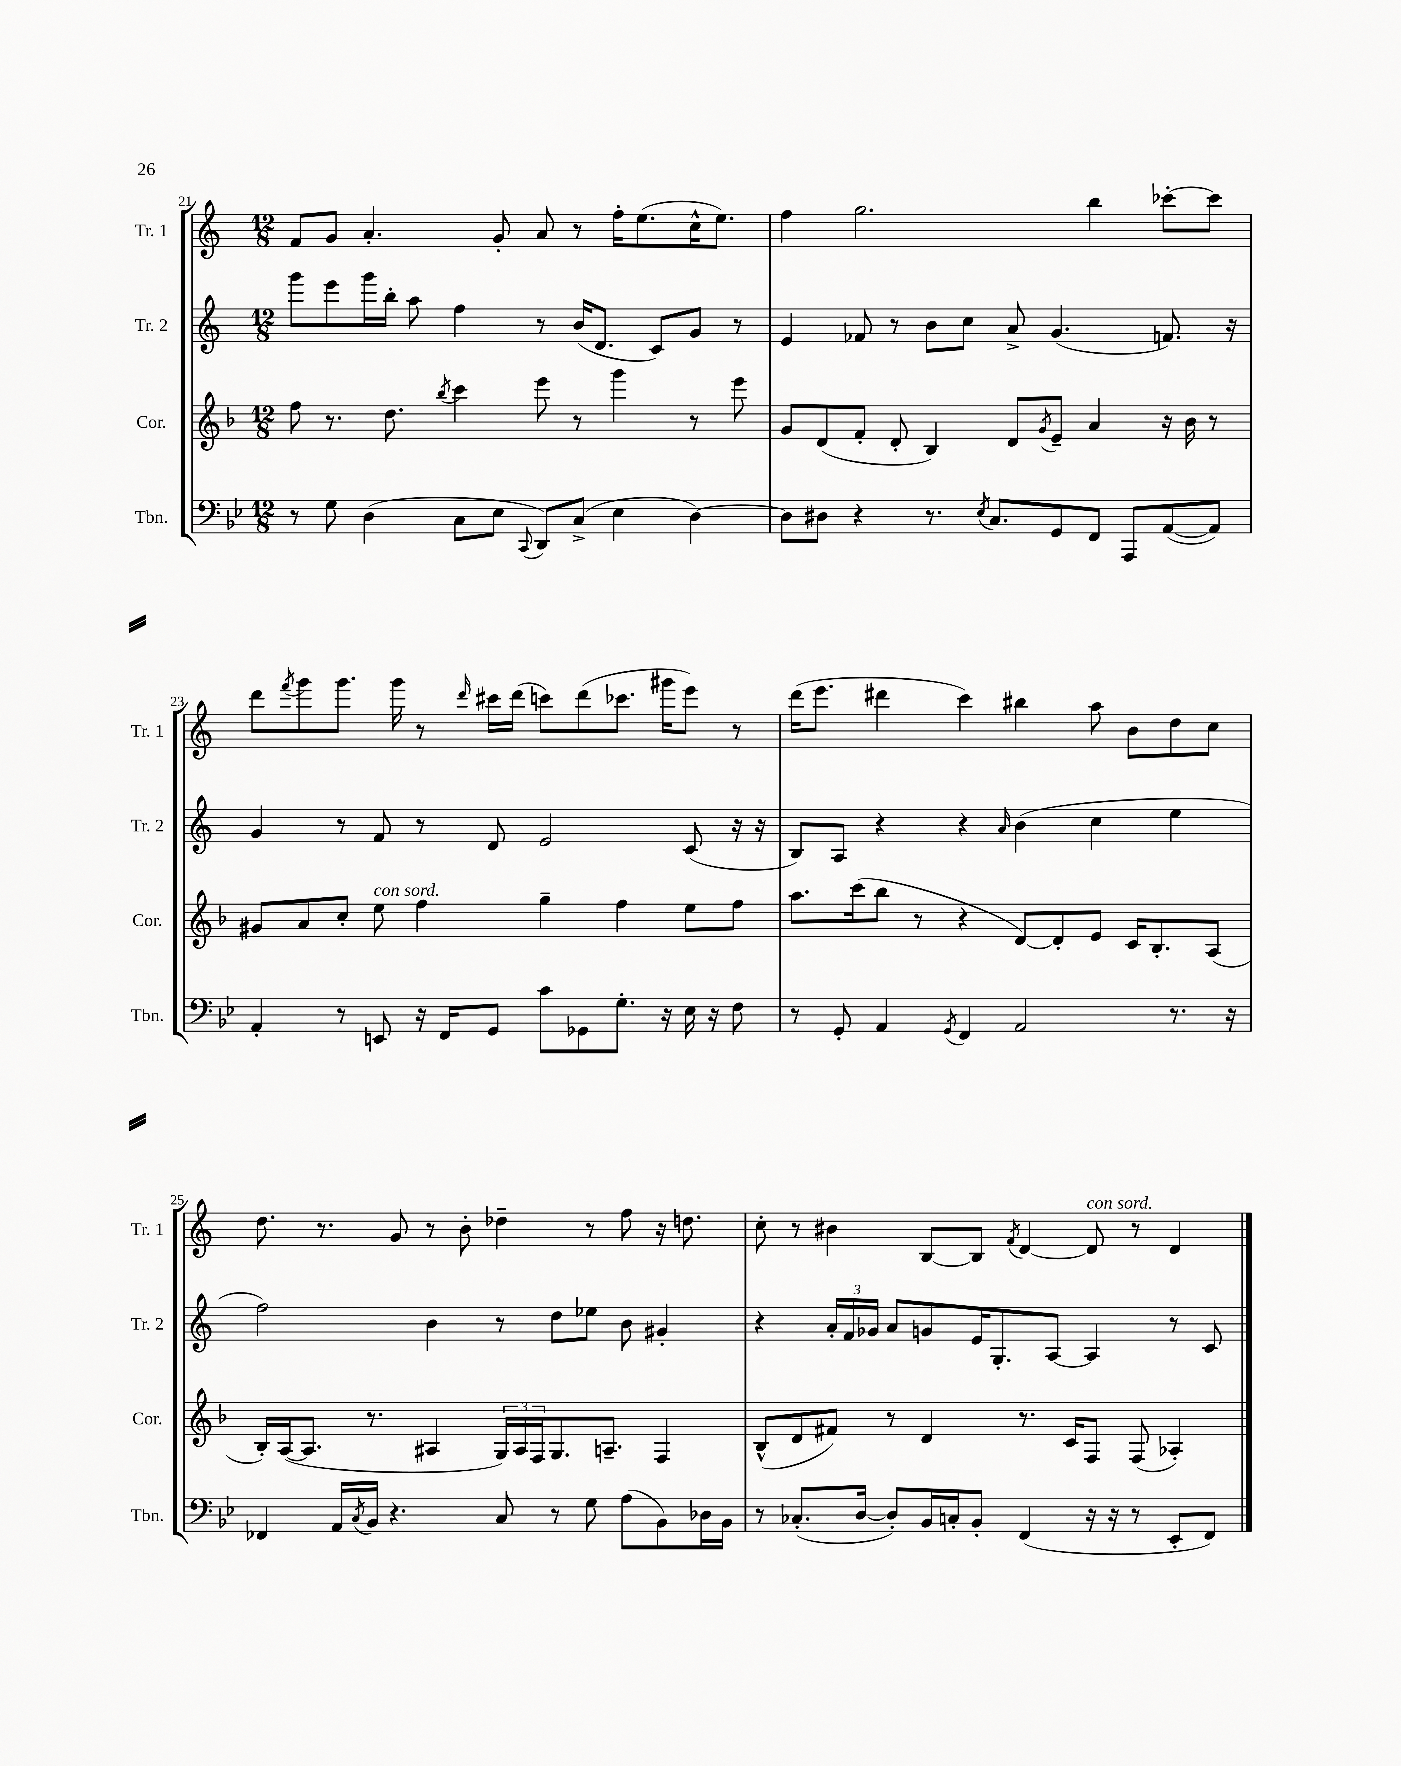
<<
\new StaffGroup <<
\new Staff = "s0" \with { instrumentName = "Tr. 1" shortInstrumentName = "Tr. 1" } {
    \clef treble \key c \major \numericTimeSignature \time 12/8
    f'8 g'8 a'4.-. g'8-. a'8 r8 f''16-. e''8.( c''16-^ e''8.) |
    f''4 g''2. b''4 ces'''8~-. ces'''8 |
    d'''8 \acciaccatura { f'''8 } g'''8 g'''8. g'''16 r8 \grace { d'''16 } cis'''16 d'''16( c'''8) d'''8( ces'''8. gis'''16 e'''8) r8 |
    d'''16( e'''8. dis'''4 c'''4) bis''4 a''8 b'8 d''8 c''8 |
    d''8. r8. g'8 r8 b'8-. des''4-- r8 f''8 r16 d''8. |
    c''8-. r8 bis'4 b8~ b8 \acciaccatura { f'8 } d'4~ d'8^\markup { \italic "con sord." } r8 d'4 \bar "|." |
}
\new Staff = "s1" \with { instrumentName = "Tr. 2" shortInstrumentName = "Tr. 2" } {
    \clef treble \key c \major \numericTimeSignature \time 12/8
    g'''8 e'''8 g'''16 b''16-. a''8 f''4 r8 b'16( d'8. c'8) g'8 r8 |
    e'4 fes'8 r8 b'8 c''8 a'8-> g'4.( f'8.) r16 |
    g'4 r8 f'8 r8 d'8 e'2 c'8( r16 r16 |
    b8) a8 r4 r4 \grace { a'16 } b'4( c''4 e''4 |
    f''2) b'4 r8 d''8 ees''8 b'8 gis'4-. |
    r4 \tuplet 3/2 { a'16-. f'16 ges'16 } a'8 g'8 e'16 g8.-. a8~ a4 r8 c'8 \bar "|." |
}
\new Staff = "s2" \with { instrumentName = "Cor." shortInstrumentName = "Cor." } {
    \clef treble \key f \major \numericTimeSignature \time 12/8
    f''8 r8. d''8. \acciaccatura { bes''8 } c'''4 e'''8 r8 g'''4 r8 e'''8 |
    g'8 d'8( f'8-. d'8-. bes4) d'8 \acciaccatura { g'8 } e'8-- a'4 r16 bes'16 r8 |
    gis'8 a'8 c''8-. e''8^\markup { \italic "con sord." } f''4 g''4-- f''4 e''8 f''8 |
    a''8. c'''16( bes''8 r8 r4 d'8~) d'8-. e'8 c'16 bes8.-. a8( |
    bes16-.) a16~( a8. r8. ais4 \tuplet 3/2 { g16) ais16 f16 } g8. a8.-- f4 |
    bes8-^( d'8 fis'8) r8 d'4 r8. c'16 f8 f8( aes4-.) \bar "|." |
}
\new Staff = "s3" \with { instrumentName = "Tbn." shortInstrumentName = "Tbn." } {
    \clef bass \key bes \major \numericTimeSignature \time 12/8
    r8 g8 d4( c8 ees8 \appoggiatura { c,8 } d,8) c8->( ees4 d4~) |
    d8 dis8 r4 r8. \acciaccatura { ees8 } c8. g,8 f,8 a,,8 a,8~( a,8) |
    a,4-. r8 e,8 r16 f,16 g,8 c'8 ges,8 g8.-. r16 ees16 r16 f8 |
    r8 g,8-. a,4 \acciaccatura { g,8 } f,4 a,2 r8. r16 |
    fes,4 a,16 \acciaccatura { c8 } bes,16 r4. c8 r8 g8 a8( bes,8) des16 bes,16 |
    r8 ces8.-.( d16~ d8-.) bes,16 c16-. bes,8-. f,4( r16 r16 r8 ees,8-. f,8) \bar "|." |
}
>>
>>
\layout { \context { \Score currentBarNumber = #21 } }
